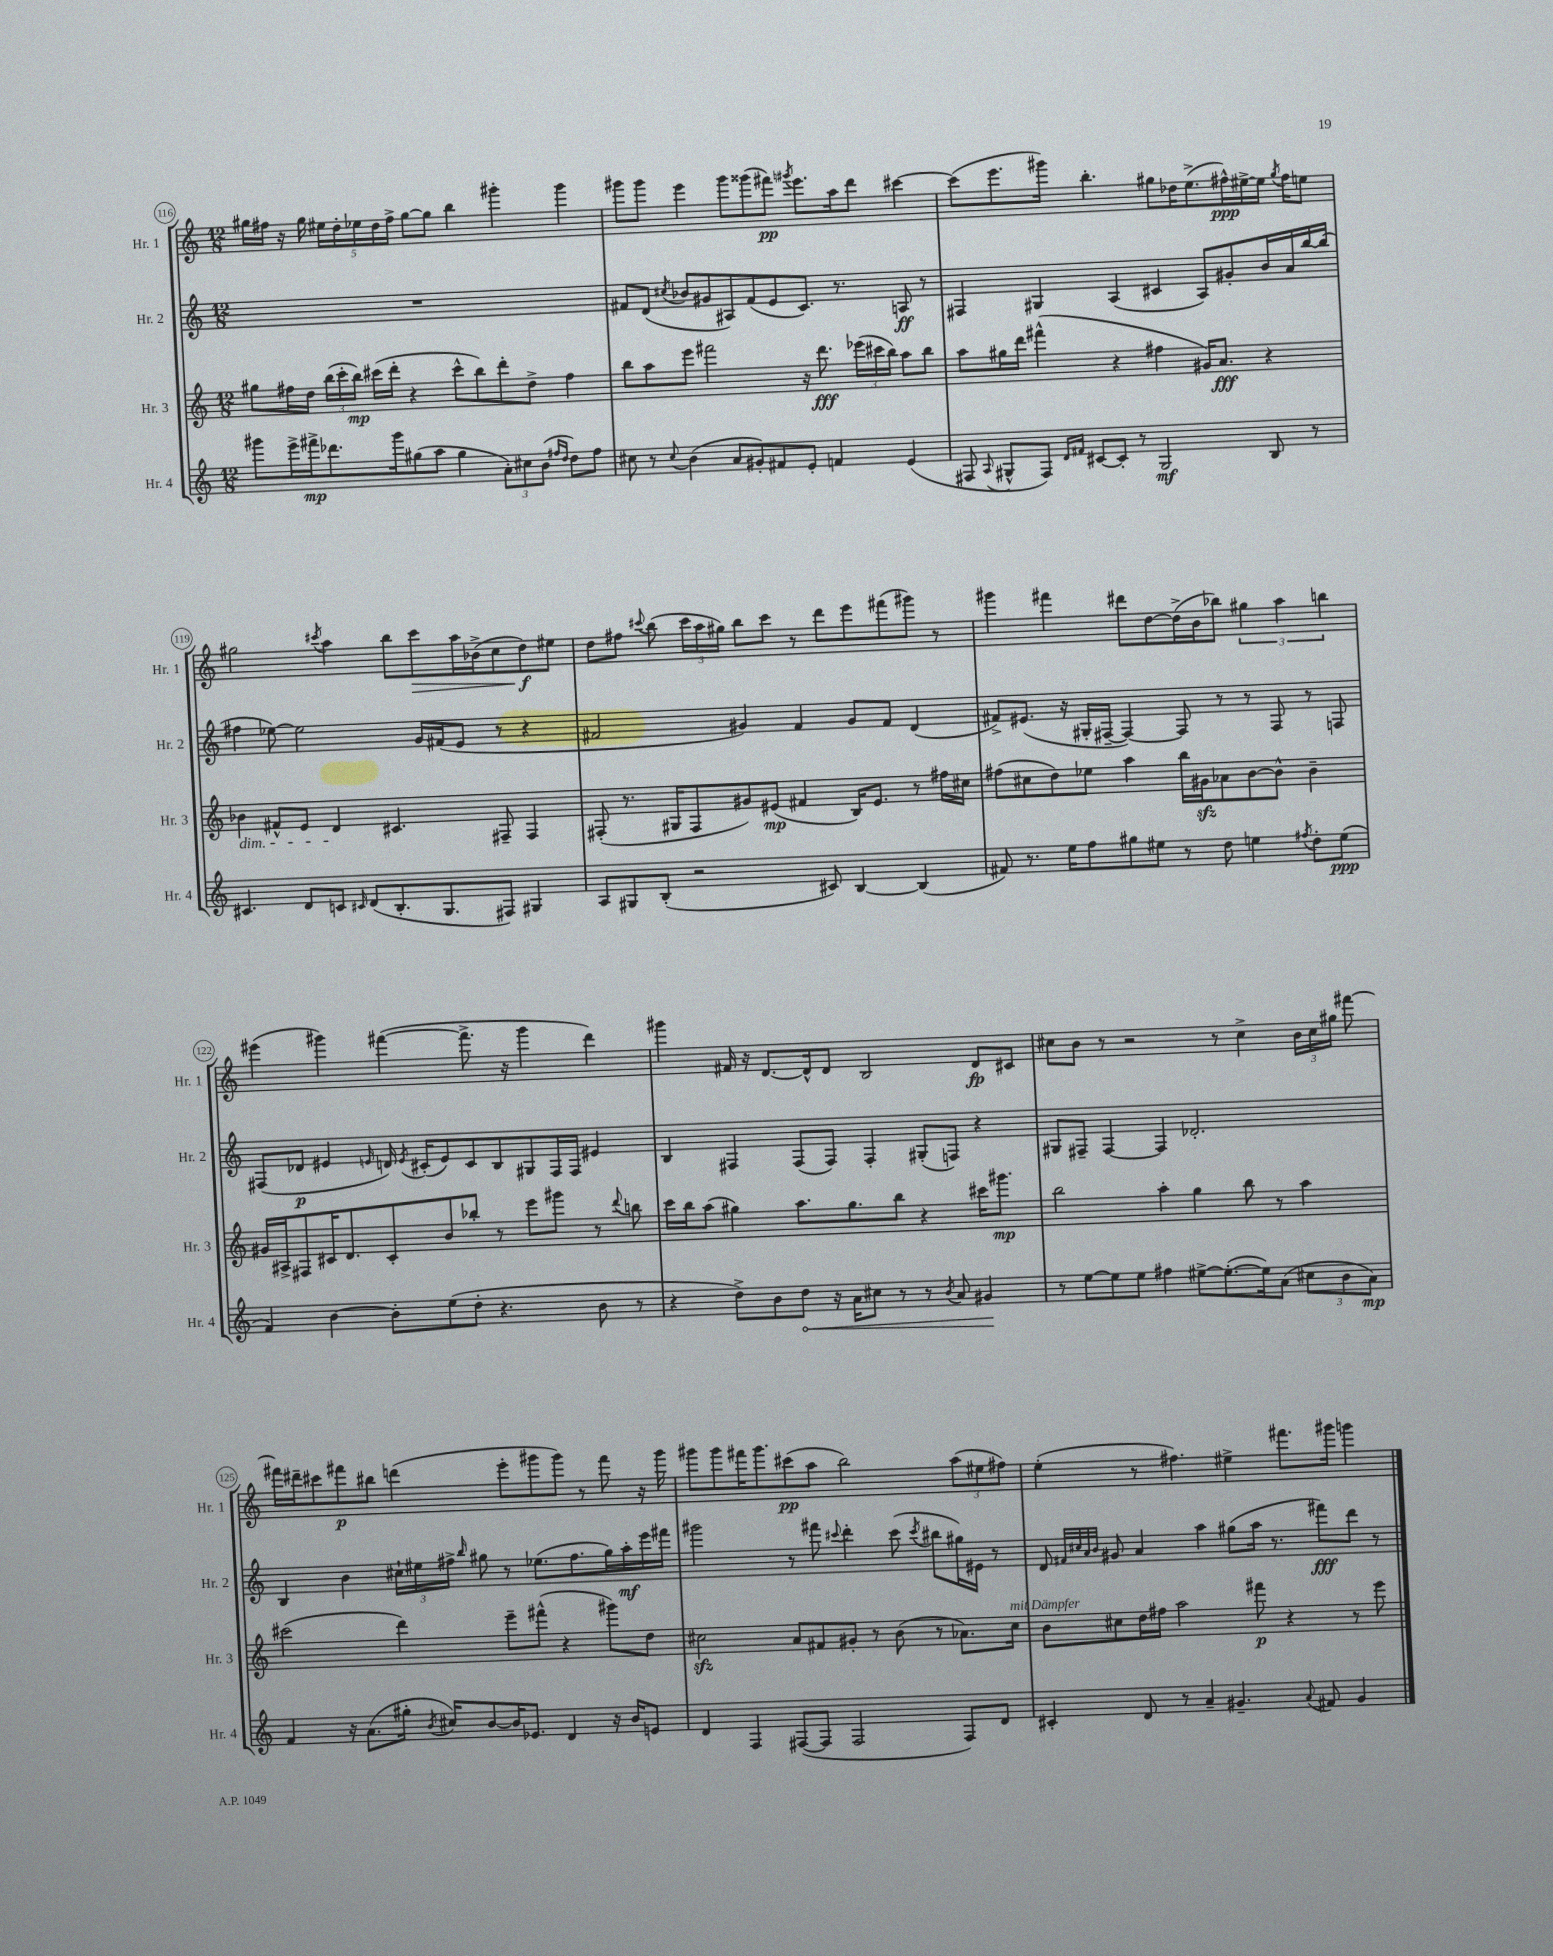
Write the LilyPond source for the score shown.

<<
\new StaffGroup <<
\new Staff = "s0" \with { instrumentName = "Hr. 1" shortInstrumentName = "Hr. 1" } {
    \clef treble \key c \major \numericTimeSignature \time 12/8
    \autoBeamOff gis''16[ fis''16] r16 gis''16 \tuplet 5/4 { eis''16[ d''16-. ees''16 d''16 fis''16]-> } gis''8[~ gis''8] b''4 gis'''4-. gis'''4 |
    gis'''8[ gis'''8] e'''4 gis'''8[ gisis'''8( fis'''8]\pp) \acciaccatura { gis'''8 } e'''8.[ a''16 d'''8] cis'''4~ |
    cis'''8[( e'''8. gis'''16]) b''4.-. gis''8[ des''16 e''8.->( fis''16-^\ppp) eis''16~-> eis''16] \acciaccatura { gis''8 } fis''16[ e''8] |
    gis''2 \acciaccatura { cis'''8 } a''4 b''8[ cis'''8\> a''16 bes'16->( c''8 d''8\f\!) eis''8] |
    d''8[ fis''8] \appoggiatura { cis'''8 } b''8( \tuplet 3/2 { cis'''16[ a''16 gis''16]) } b''8[ cis'''8] r8 d'''8[ e'''8 fis'''8( gis'''8]) r8 |
    gis'''4 fis'''4 dis'''8[ d''8~ d''16->( b'16 bes''8]) \tuplet 3/2 { gis''4 a''4 b''4 } |
    eis'''4( gis'''4) fis'''4~( fis'''8.-> r16 gis'''4 d'''4) |
    gis'''4 fis'16 r16 d'8.[~ d'16-^ d'8] b2 d'8[\fp cis'8] |
    cis''8[ b'8] r8 r2 r8 cis''4-> \tuplet 3/2 { b'16[ cis''16 gis''16] } fis'''8~ |
    fis'''16[ dis'''16-- cis'''8 fis'''8\p bis''8] d'''4( e'''8[-. gis'''8 gis'''8]) r8 fis'''8 r16 gis'''16 |
    gis'''8[ gis'''8 fis'''16 gis'''8. cis'''8\pp( a''8] b''2) \tuplet 3/2 { a''8[( eis''8 fis''8]) } |
    e''4-.( r8 fis''4.) eis''4-> fis'''8.[ gis'''16] g'''4 \bar "|." |
}
\new Staff = "s1" \with { instrumentName = "Hr. 2" shortInstrumentName = "Hr. 2" } {
    \clef treble \key c \major \numericTimeSignature \time 12/8
    \autoBeamOff R1. |
    fis'8[ d'8]( \acciaccatura { cis''8 } bes'8[ gis'8 ais8) fis'8( e'8 c'8.]) r8. a8\ff r8 |
    fis4 gis4 a4( cis'4 a8[) gis'8-. b'16 a'16 b''16~ b''16]( |
    fis''4 ees''8~) ees''2 g'16[ fis'16( e'8] r8 r4 |
    fis'2 gis'4) fis'4 gis'8[ fis'8] d'4( |
    fis'8[->) eis'8.]( r16 gis16[-. fis16]~-- fis4~) fis8 r8 r8 fis8 r8 f8 |
    fis8[( des'8]\p eis'4 \grace { e'16 } d'16) \acciaccatura { e'8 } cis'16[-.( e'8) cis'8 b8 gis8 fis16 fis16] eis'4 |
    b4 fis4 fis8[( fis8]) fis4-. gis8[-.( f8]) r4 |
    gis8[ fis8]-- fis4~ fis4 des'2.-. |
    b4 b'4 \tuplet 3/2 { cis''16[-! eis''16 fis''16]-> } \grace { b''16 } gis''8 r8 ees''8.[( fis''8. gis''16) a''16-.\mf e'''16 fis'''16] |
    gis'''2 r8 fis'''8 \appoggiatura { cis'''8 } d'''4-. cis'''8( \acciaccatura { cis'''8 } bis''8[ gis''16) eis'16] r8 |
    d'8 \grace { fis'32[ cis''32 a'32 b'32] } gis'8 a'4 a''4 gis''8[( a''16] r8. fis'''8[\fff) d'''8] r8 \bar "|." |
}
\new Staff = "s2" \with { instrumentName = "Hr. 3" shortInstrumentName = "Hr. 3" } {
    \clef treble \key c \major \numericTimeSignature \time 12/8
    \autoBeamOff gis''8[ fis''16 d''16] \tuplet 3/2 { b''16[( c'''16-. b''16]\mp) } cis'''16[( d'''16]-. r4 cis'''8[-^ b''8) d'''8-. d''8]-> fis''4 |
    b''8[ a''8 e'''8] fis'''2 r16 d'''8.\fff \tuplet 3/2 { ees'''16[( cis'''16 b''16]) } a''8[ b''8] |
    a''8[ gis''16 d'''16] fis'''4-^( r4 fis''4 gis'16[) a'8.]\fff r4 |
    bes'4\dim fis'8[-^ e'8] d'4\! cis'4. fis8-- fis4 |
    fis8-.( r8. gis16[ fis8 gis'8) eis'8]\mp( fis'4 b16[) eis'8.] r8 fis''16[ cis''16] |
    fis''8[( cis''8 d''8) ees''8] a''4 b''16[ gis'16\sfz aes'8 b'8~ b'8]-^ b'4-- |
    gis'16[ ais16-> fis8 cis'16 d'8. cis'8-. b'8 bes''8]-. r8 e'''8[ gis'''8] r8 \appoggiatura { d'''8 } b''8 |
    c'''16[ b''16 a''8]( gis''4) a''8.[ gis''8. b''8] r4 cis'''16[ gis'''8.]\mp |
    b''2 a''4-. g''4 b''8 r8 a''4 |
    cis'''2( d'''4) e'''8[-- fis'''8]-^( r4 gis'''8[) d''8] |
    cis''2\sfz a'8[ fis'8 gis'8]-. r8 b'8( r8 aes'8.[) cis''16]^\markup { \italic "mit Dämpfer" } |
    b'8[ cis''8 d''16 fis''16] a''2 fis'''8\p r4 r8 e'''8 \bar "|." |
}
\new Staff = "s3" \with { instrumentName = "Hr. 4" shortInstrumentName = "Hr. 4" } {
    \clef treble \key c \major \numericTimeSignature \time 12/8
    \autoBeamOff gis'''8[ e'''16-> fis'''16->\mp des'''8. gis'''16 gis''8( a''8] gis''4 \tuplet 3/2 { a'8[-.) cis''8 b'8]( } \grace { fis''16[ d''16] } d''8[) fis''8] |
    cis''8 r8 \appoggiatura { cis''8 } b'4( a'8[ gis'8-.) fis'8 e'8]-. f'4 e'4( |
    fis8 \appoggiatura { a8 } gis8[-^ fis8]) \grace { d'16[ fis'16] } cis'8[~ cis'8]-. r8 gis2\mf b8 r8 |
    cis'4. d'8[ c'8] \grace { cis'16 } d'8[( b8.-. g8. fis8]) gis4 |
    a8[ gis8 b8]-.( r2 cis'8) b4~ b4( |
    fis'8) r8. e''16[ f''8 gis''8 eis''8] r8 d''8 e''4 \acciaccatura { fis''8 } d''8[-. e''8]\ppp( |
    f'4) b'4~ b'8[-. e''8( d''8]-. r4. b'8 r8 |
    r4 d''8[->) b'8 \once \override Hairpin.circled-tip = ##t d''8]\< r16 a'16[ cis''8] r8 r8 \acciaccatura { b'8 } a'8 gis'4\! |
    r8 e''8[~ e''8 e''8] fis''4 eis''8[~-> eis''8.~-.( eis''16) a'8]( \tuplet 3/2 { cis''8[ b'8 a'8]\mp) } |
    f'4 r16 a'8.[( gis''16]-. \acciaccatura { b'8 } cis''16[) b'8~ b'16 ees'8.] d'4 r16 b'16[ e'8] |
    d'4 f4 fis8[~( fis8] fis2 fis8[) d'8] |
    cis'4-. d'8 r8 a'4-- gis'4.-- \appoggiatura { a'8 } fis'8 gis'4 \bar "|." |
}
>>
>>
\layout { \context { \Score currentBarNumber = #116 \override BarNumber.stencil = #(make-stencil-circler 0.1 0.3 ly:text-interface::print) } }
